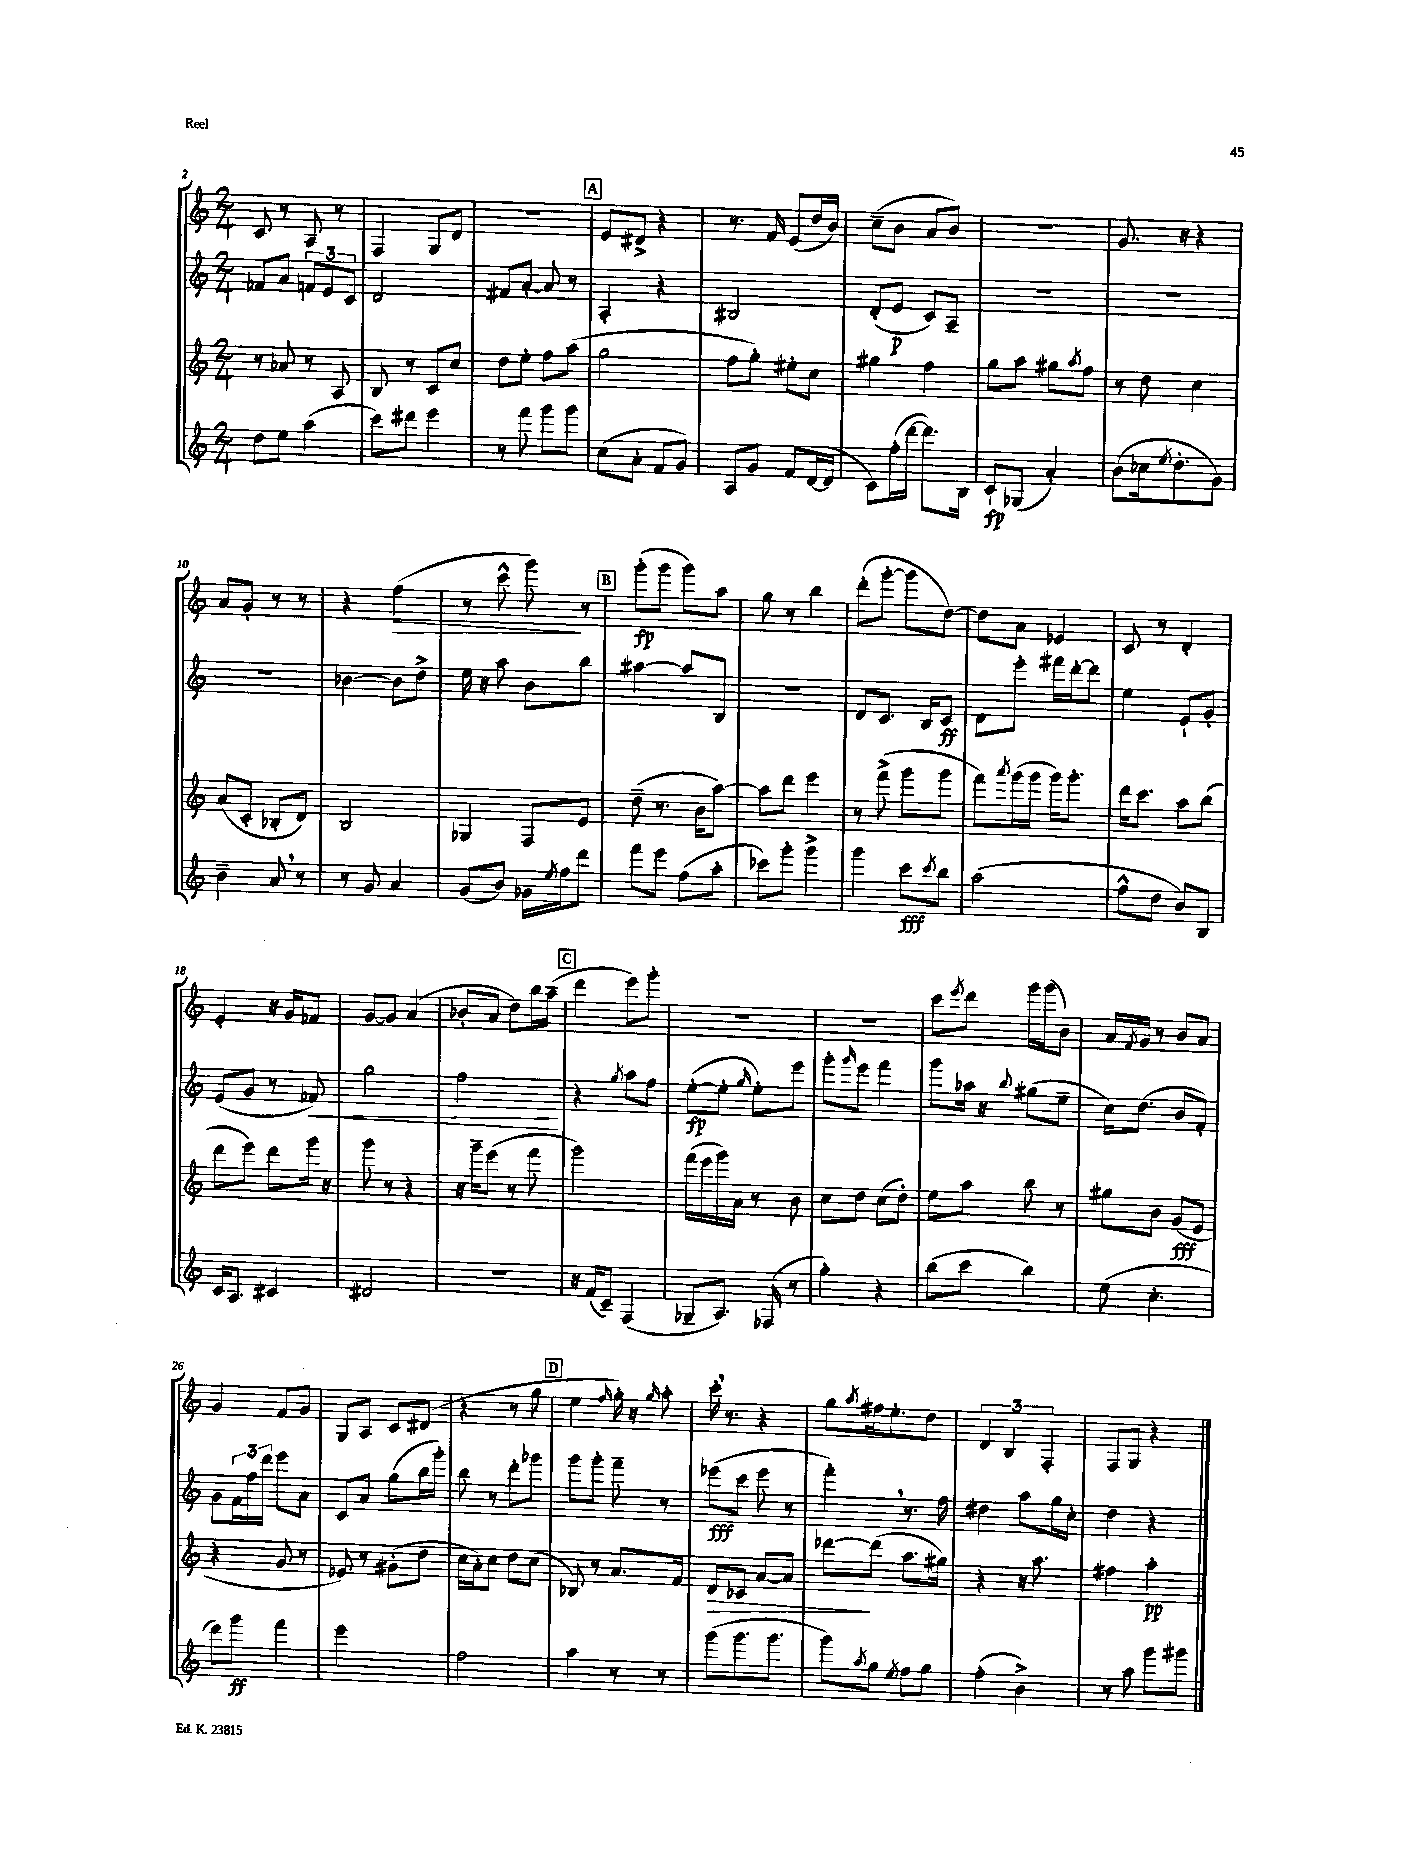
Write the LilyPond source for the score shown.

<<
\new StaffGroup <<
\new Staff = "s0" {
    \clef treble \key c \major \numericTimeSignature \time 2/4
    c'8 r8 a8 r8 |
    f4 g8 d'8 |
    R2 |
    \mark \markup { \box "A" } e'8 dis'8-> r4 |
    r8. f'16 e'8( d''16 b'16) |
    c''8--( b'8 a'8 b'8) |
    r2 |
    g'8. r16 r4 |
    a'8 g'8-. r8 r8 |
    r4 f''4\>( |
    r8 c'''8-^ g'''8\!) r8 |
    \mark \markup { \box "B" } g'''8-.\fp( g'''8 g'''8) a''8 |
    g''8 r8 b''4 |
    d'''8-.( g'''8~-. g'''8 d''8~) |
    d''8 a'8 ees'4 |
    c'8 r8 d'4-. |
    e'4-. r16 g'16 fes'8 |
    g'8~ g'8 a'4( |
    bes'8-. a'8 d''8) b''16 a''16--( |
    \mark \markup { \box "C" } d'''4 e'''8) g'''8-. |
    r2 |
    r2 |
    c'''8 \acciaccatura { e'''8 } d'''8 g'''16 g'''16( b'8) |
    a'16 \acciaccatura { f'8 } g'16 r8 b'8 a'8 |
    g'4 f'8 g'8 |
    g8 a8 c'8 dis'8( |
    r4 r8 g''8 |
    \mark \markup { \box "D" } e''4 \grace { f''16 } g''16-.) r16 \grace { g''16 } a''8-. |
    c'''16-. \breathe r8. r4 |
    g''8 \acciaccatura { a''8 } fis''16 e''8.-. d''8 |
    \tuplet 3/2 { d'4 b4 f4-. } |
    f8 g8 r4 \bar "|." |
}
\new Staff = "s1" {
    \clef treble \key c \major \numericTimeSignature \time 2/4
    fes'8 a'8 \tuplet 3/2 { f'8 e'8 c'8 } |
    d'2 |
    fis'8 a'8~-. a'8 r8 |
    \mark \markup { \box "A" } a4-. r4 |
    bis2 |
    d'8-.( e'8\p c'8) a8-- |
    R2 |
    R2 |
    R2 |
    bes'4~ bes'8 d''8-> |
    e''16 r16 a''8 b'8 b''8 |
    \mark \markup { \box "B" } ais''4~ ais''8 b8 |
    r2 |
    d'8 c'8. b16 c'8\ff |
    d'8 e'''8-. fis'''16 d'''16~-. d'''8 |
    e''4 e'8-! g'8-. |
    e'8( g'8 r8 fes'8\<) |
    g''2 |
    f''2\! |
    \mark \markup { \box "C" } r4 \acciaccatura { g''8 } a''8 f''8 |
    e''8~-.\fp( e''8-. \grace { g''16 } e''8-.) e'''8 |
    g'''8-. \grace { g'''16 } e'''8 f'''4 |
    g'''8 aes''16 r16 \appoggiatura { b''8 } gis''8( e''8-- |
    c''16) d''8.( b'8 f'8-.) |
    g'8 \tuplet 3/2 { f'16 f''16 d'''16 } e'''8 a'8 |
    c'8 a'8 g''8( b''16 g'''16-.) |
    b''8 r8 d'''8-. ges'''8 |
    \mark \markup { \box "D" } g'''8 g'''8-. f'''8-- r8 |
    ees'''8\fff( c'''8 ees'''8 r8 |
    f'''4-.) \breathe r8. f''16 |
    dis''4 a''8 g''16 c''16-. |
    d''4 r4 \bar "|." |
}
\new Staff = "s2" {
    \clef treble \key c \major \numericTimeSignature \time 2/4
    r8 aes'8 r8 a8 |
    b8 r8 c'8 c''8 |
    d''8 e''8-. f''8 a''8( |
    \mark \markup { \box "A" } g''2 |
    f''8 g''8-.) eis''8-. c''8 |
    gis''4 f''4 |
    g''8 a''8 gis''8 \acciaccatura { a''8 } f''8 |
    r8 d''8 c''4 |
    a'8( c'8-. bes8-. d'8) |
    b2 |
    ges4 f8 e'8 |
    \mark \markup { \box "B" } d''8--( r8. b'16 a''8~) |
    a''8 d'''8 e'''4 |
    r8 f'''8->( g'''8 g'''8 |
    f'''8) \acciaccatura { a'''8 } g'''16( g'''16 g'''16) g'''8.-. |
    d'''16 c'''8. a''8 b''8( |
    d'''8 e'''8) d'''8 g'''16 r16 |
    g'''8 r8 r4 |
    r16 g'''16-- e'''8( r8 f'''8 |
    \mark \markup { \box "C" } g'''2) |
    f'''16( e'''16 g'''16) a'16 r8 b'8 |
    c''8 d''8 c''8( d''8-.) |
    e''8 a''8 b''8 r8 |
    gis''8 b'8 g'8\fff( e'8 |
    r4 g'8 r8 |
    ees'8) r8 gis'8-.( d''8 |
    c''16 a'16-.) c''8 d''8 c''8( |
    \mark \markup { \box "D" } bes8) r8 a'8. f'16 |
    d'8\> ces'8 a'8~ a'8 |
    des'''8~\! des'''8( a''8. gis''16) |
    r4 r16 a''8. |
    fis''4 a''4-.\pp \bar "|." |
}
\new Staff = "s3" {
    \clef treble \key c \major \numericTimeSignature \time 2/4
    d''8 e''8 a''4( |
    c'''8) dis'''8 e'''4 |
    r8 f'''8 g'''8 g'''8 |
    \mark \markup { \box "A" } c''8( a'8-. f'8 g'8) |
    a8 g'8 f'8 d'16~( d'16 |
    c'8) f''16-.( d'''16~ d'''8.) b16 |
    c'8-!\fp ges8( a'4-.) |
    b'8( ces''16 \acciaccatura { e''8 } d''8.-. g'8) |
    b'4-- a'8 \breathe r8 |
    r8 g'8 a'4 |
    g'8( b'8) ges'16 \acciaccatura { e''8 } f''16 d'''8 |
    \mark \markup { \box "B" } f'''8 e'''8 f''8( a''8-. |
    ces'''8) g'''8-. g'''4-> |
    g'''4 c'''8\fff \acciaccatura { c'''8 } b''8 |
    a''2( |
    f''8-^ d''8 b'8) b8 |
    c'16 a8. cis'4 |
    dis'2 |
    r2 |
    \mark \markup { \box "C" } r16 f'16( c'8--) f4( |
    ges8-- a8.) fes16( r8 |
    g''4-.) r4 |
    b''8( c'''8 b''4) |
    e''8( c''4.-. |
    d'''8) g'''8\ff f'''4 |
    e'''2 |
    f''2 |
    \mark \markup { \box "D" } a''4 r8 r8 |
    g'''8( g'''8. g'''8. |
    g'''8) \acciaccatura { a''8 } g''8 \acciaccatura { e''8 } f''8 g''8 |
    f''4-.( b'4->) |
    r8 a''8 g'''8 gis'''8 \bar "|." |
}
>>
>>
\layout { \context { \Score currentBarNumber = #2 } }
